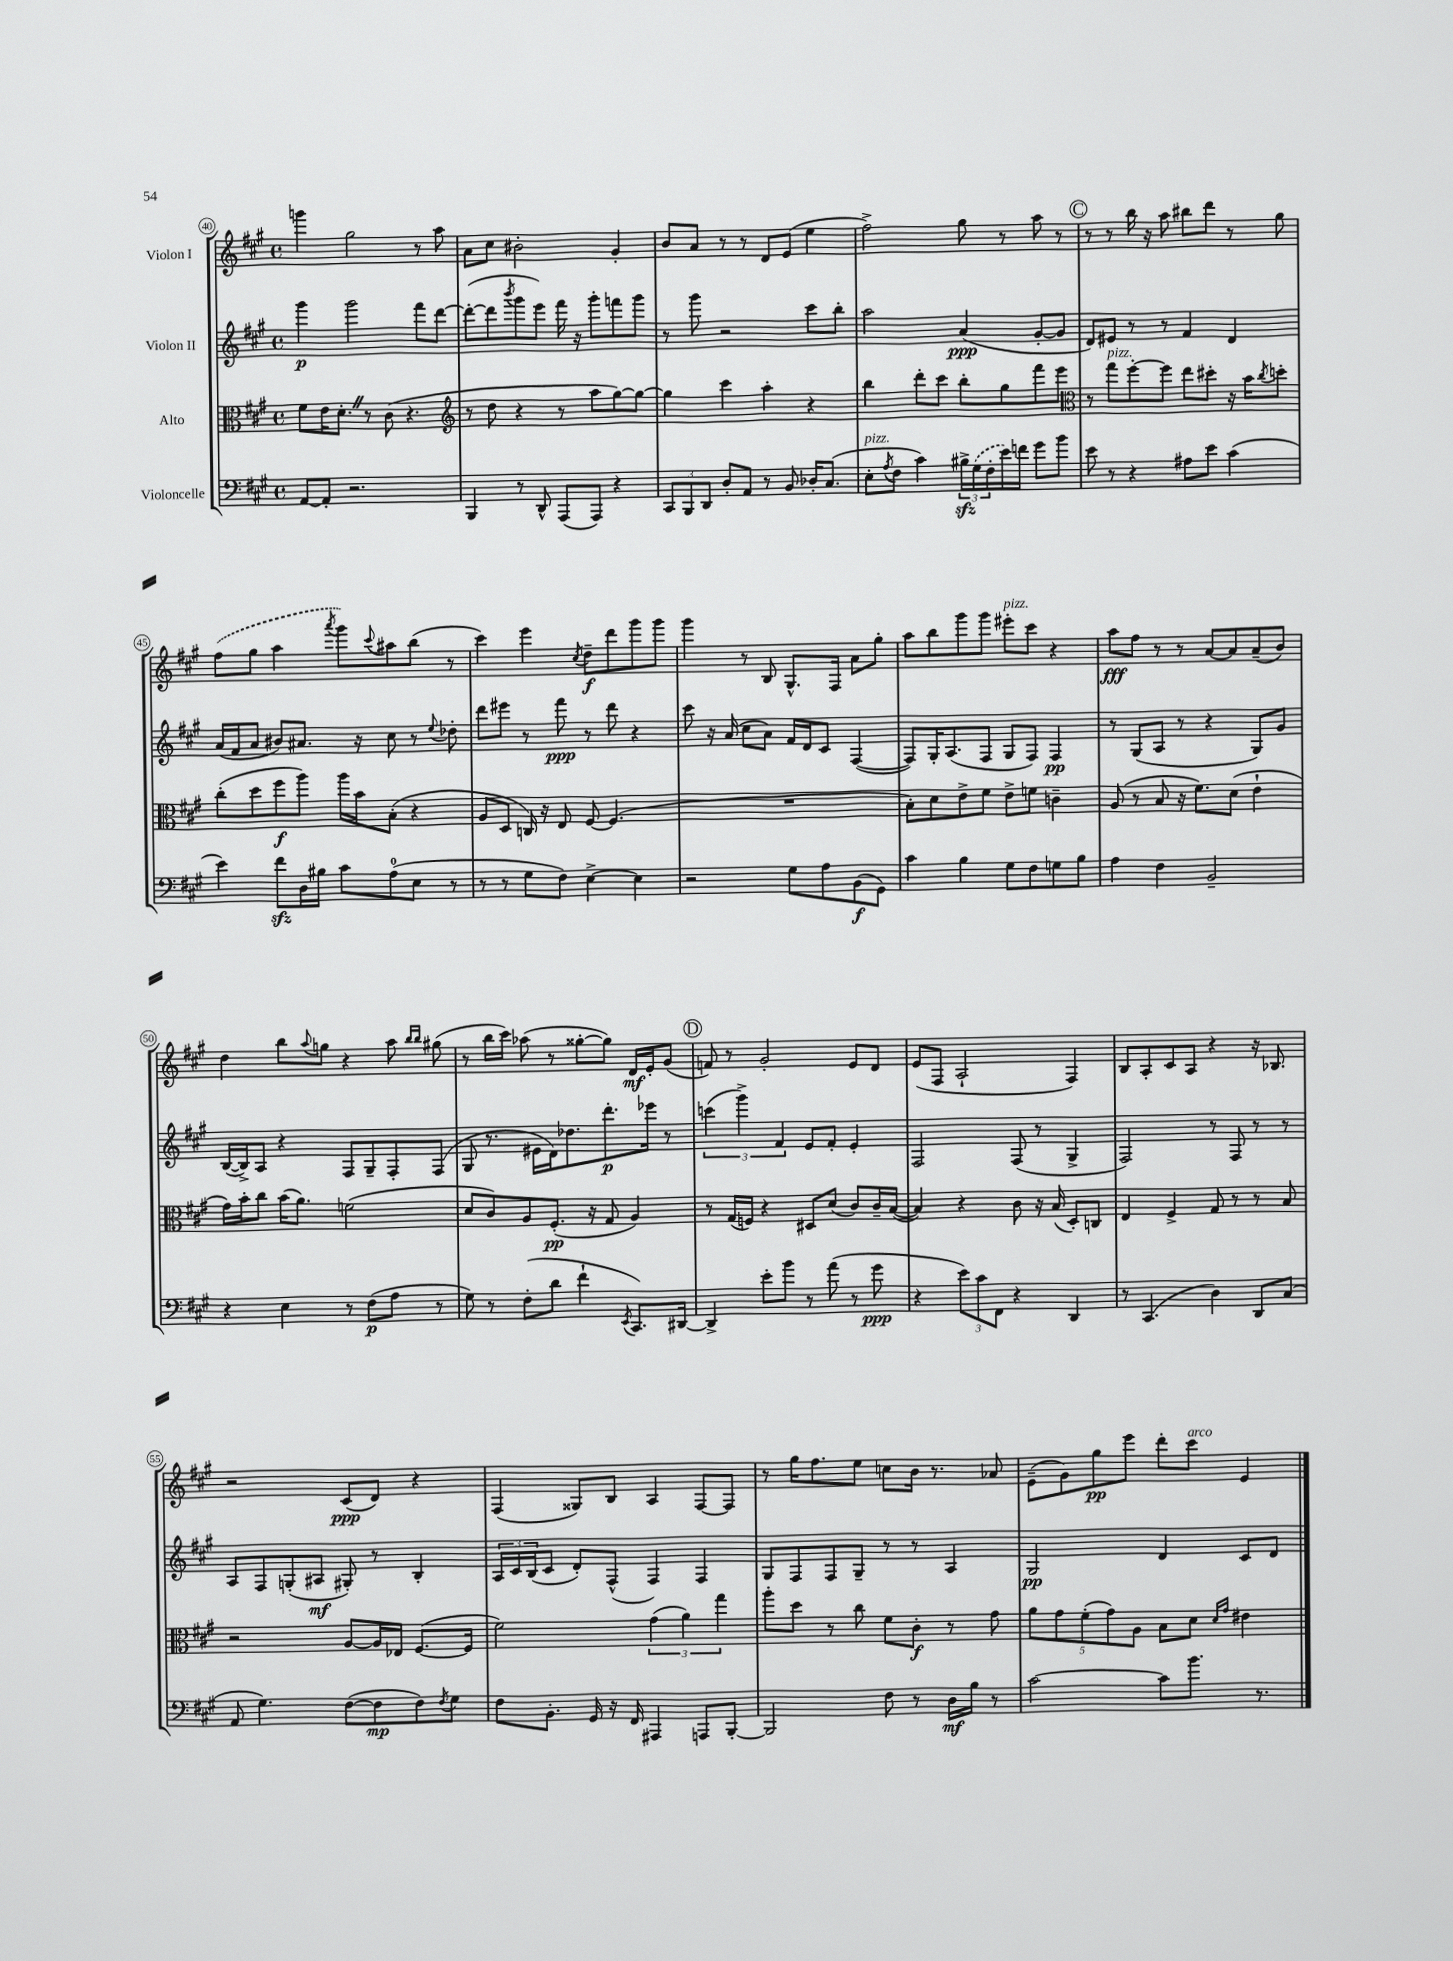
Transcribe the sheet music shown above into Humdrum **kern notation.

**kern	**kern	**kern	**kern
*staff4	*staff3	*staff2	*staff1
*clefF4	*clefC3	*clefG2	*clefG2
*k[f#c#g#]	*k[f#c#g#]	*k[f#c#g#]	*k[f#c#g#]
*M4/4	*M4/4	*M4/4	*M4/4
*met(c)	*met(c)	*met(c)	*met(c)
[8AA	8f#	4ggg#	4ggg
8AA']	16e	.	.
.	8.d'	.	.
2.r	.	2ggg#	2gg#
.	8r	.	.
.	(8c#	.	.
.	4.r	.	.
.	.	8fff#	8r
.	.	[8ddd	8aa
=	=	=	=
*	*clefG2	*	*
4BBB	8r	(8ddd'_	8a
.	8dd	8ddd]	8cc#
.	.	8qbbb	.
8r	4r	8ggg#	2b#'
8DD^^	.	8eee)	.
(8AAA	8r	16fff#	.
.	.	16r	.
8AAA)	8aa	8ggg#'	.
4r	[8gg#)	8fff	4g#'
.	8gg#_	8ggg#	.
=	=	=	=
12CC#	4gg#]	8r	8b
12BBB	.	.	.
.	.	8ggg#	8a
12DD	.	.	.
8D'	4ccc#	2r	8r
8AA	.	.	8r
8r	4aa'	.	8d
8BB	.	.	(8e
16D-'	4r	8ccc#	4ee
(8.C#	.	.	.
.	.	8bb'	.
=	=	=	=
8E'	4bb	2aa	2ff#^)
8qA	.	.	.
8F#	.	.	.
4c#)	8ddd'	.	.
.	8ccc#	.	.
24B#^	8bb'	(4a	8gg#
(24G#	.	.	.
24F#'	.	.	.
16e)	8gg#	.	8r
16f	.	.	.
8g#	8fff#	[8g#'	8aa
8b	8eee	8g#]	8r
=	=	=	=
*	*clefC3	*	*
8e	8r	8d)	8r
8r	8gg#	8e#	8r
4r	[8ff#'	8r	16bb
.	.	.	16r
.	8ff#]	8r	8aa
8A#	8ee	4f#	8bb#
8e	8dd#'	.	8ddd
(4c#	16r	4d	8r
.	16b	.	.
.	8qcc#	.	.
.	8dd'	.	8gg#
=	=	=	=
4e)	(8cc#'	(16a	(8ff#
.	.	16f#	.
.	8dd	8a	8gg#
8f#	8ff#	8b#)	4aa
16D	8aa)	8.a#	.
16B#	.	.	.
.	.	.	8qaaa
8c#	16aa	.	8ggg#)
.	16b	16r	.
.	.	.	8qqccc#
(8A	(8B'	8cc#	8aa#
8E	4r	8r	(8bb
.	.	8qqee	.
8r	.	8dd-'	8r
=	=	=	=
8r	8A	8ddd	4ccc#)
8r	8D	8eee#	.
8G#	16C)	8r	4eee
.	16r	.	.
8F#)	8E	8fff#	.
.	.	.	8qcc#
[4E^	[8F#	8r	8dd~
.	(4.F#]	8ddd	8ddd
4E]	.	4r	8ggg#
.	.	.	8ggg#
=	=	=	=
2r	1r	8ccc#	4ggg#
.	.	16r	.
.	.	(16a	.
.	.	8cc#	8r
.	.	8a)	8B
8G#	.	16f#	8.G#^^
.	.	16d	.
8A	.	8c#	.
.	.	.	16F#
(8BB	.	([4F#	8a
8GG#)	.	.	8gg#'
=	=	=	=
4c#	8B')	8F#])	8aa
.	8d	16G#'	8bb
.	.	(8.A	.
4B	8e^	.	8ggg#
.	8f#	8F#	8ggg#
8G#	8e^	8G#	8eee#'
8F#	8f	8F#)	8ccc#
8G	4c~	4F#	4r
8B	.	.	.
=	=	=	=
4A	(8A	8r	8aa
.	8r	(8G#	8ff#
4F#	8B	8A	8r
.	16r	8r	8r
.	8.f#)	.	.
2BB~	.	4r	[8a
.	(8d	.	8a]
.	4e`	8G#)	(8a~
.	.	8g#	8b)
=	=	=	=
4r	16g#)	([16B	4dd
.	16b'	16B^])	.
.	8cc#	8A	.
4E	(16b	4r	8bb
.	8.a)	.	.
.	.	.	8qqaa
.	.	.	8gg
8r	(2f	8F#	4r
(8F#	.	8G#~	.
8A	.	8F#'	8aa
.	.	.	16qqbb
.	.	.	16qqbb
8r	.	(8F#	(8gg#
=	=	=	=
8G#)	8d	8G#	8r
8r	8c#)	8.r	16bb
.	.	.	16ccc#)
(8F#'	8A	.	(8aa-
.	.	16e#	.
8d	(8.F#'	16d)	8r
.	.	8.dd-	.
4f#`	.	.	[8gg##'
.	16r	.	.
.	8G#	8.ddd'	8gg##])
8qEE	.	.	.
8.CC#)	4A)	.	16d
.	.	16eee-	16e'
.	.	8r	(8g#
[16DD#	.	.	.
=	=	=	=
4DD#^]	8r	(6ccc	8f)
.	(16G#	.	8r
.	.	6ggg#^)	.
.	16F)	.	.
8e'	4r	.	2g#'
.	.	6f#	.
8b	.	.	.
8r	8D#	8e	.
(8a	(8d	8f#'	.
8r	8c#)	4e'	8e
8g#	16c#~	.	8d
.	([16B	.	.
=	=	=	=
4r	4B])	2F#	(8e
.	.	.	8F#
12e)	4r	.	2A`
12c#	.	.	.
12FF#	.	.	.
4r	8c#	(8F#	.
.	16r	8r	.
.	(16B	.	.
4DD	8D')	4G#^	4F#)
.	8C	.	.
=	=	=	=
8r	4E	2F#)	8B
(4.CC#	.	.	8A'
.	4F#^	.	8c#
.	.	.	8A
4D)	8G#	8r	4r
.	8r	8F#	.
8DD	8r	8r	16r
.	.	.	8.B-
(8C#	8B	8r	.
=	=	=	=
8AA	2r	8A	2r
4.G#)	.	8F#	.
.	.	(8G'	.
.	.	8A#	.
([8F#	[8A	8G#')	(8c#
8F#]	16A]	8r	8d)
.	16E-	.	.
8F#)	([8.F#	4B'	4r
8qF#	.	.	.
8G#	.	.	.
.	16F#]	.	.
=	=	=	=
8F#	2f#)	24A	(4F#
.	.	24c#	.
.	.	(24B	.
8.BB'	.	8c#	.
.	.	8d')	8G##)
16GG#	.	.	.
16r	.	(8F#^^	8B
16FF#	.	.	.
4AAA#	(6g#	4F#)	4A
.	6a)	.	.
8AAA	.	4F#	[8F#
.	6gg#	.	.
[8BBB'	.	.	8F#]
=	=	=	=
2BBB]	8aa'	8G#	8r
.	8dd	8F#	16gg#
.	.	.	8.ff#
.	8r	8F#	.
.	8cc#	8G#~	8ee
8F#	8f#	8r	8cc
8r	8c#'	8r	16b
.	.	.	8.r
16D	8r	4A	.
16B	.	.	.
8r	8g#	.	8a-
=	=	=	=
[2c#	10a	2G#	(8e~
.	10g#	.	.
.	.	.	8g#)
.	(10f#'	.	.
.	.	.	8gg#
.	10g#)	.	.
.	.	.	8eee
.	10A	.	.
8c#]	8B	4d	8ddd'
8.b	8d	.	8ccc#
.	16qqd	.	.
.	16qqg#	.	.
.	4e#	8c#	4e
8.r	.	.	.
.	.	8d	.
==	==	==	==
*-	*-	*-	*-
